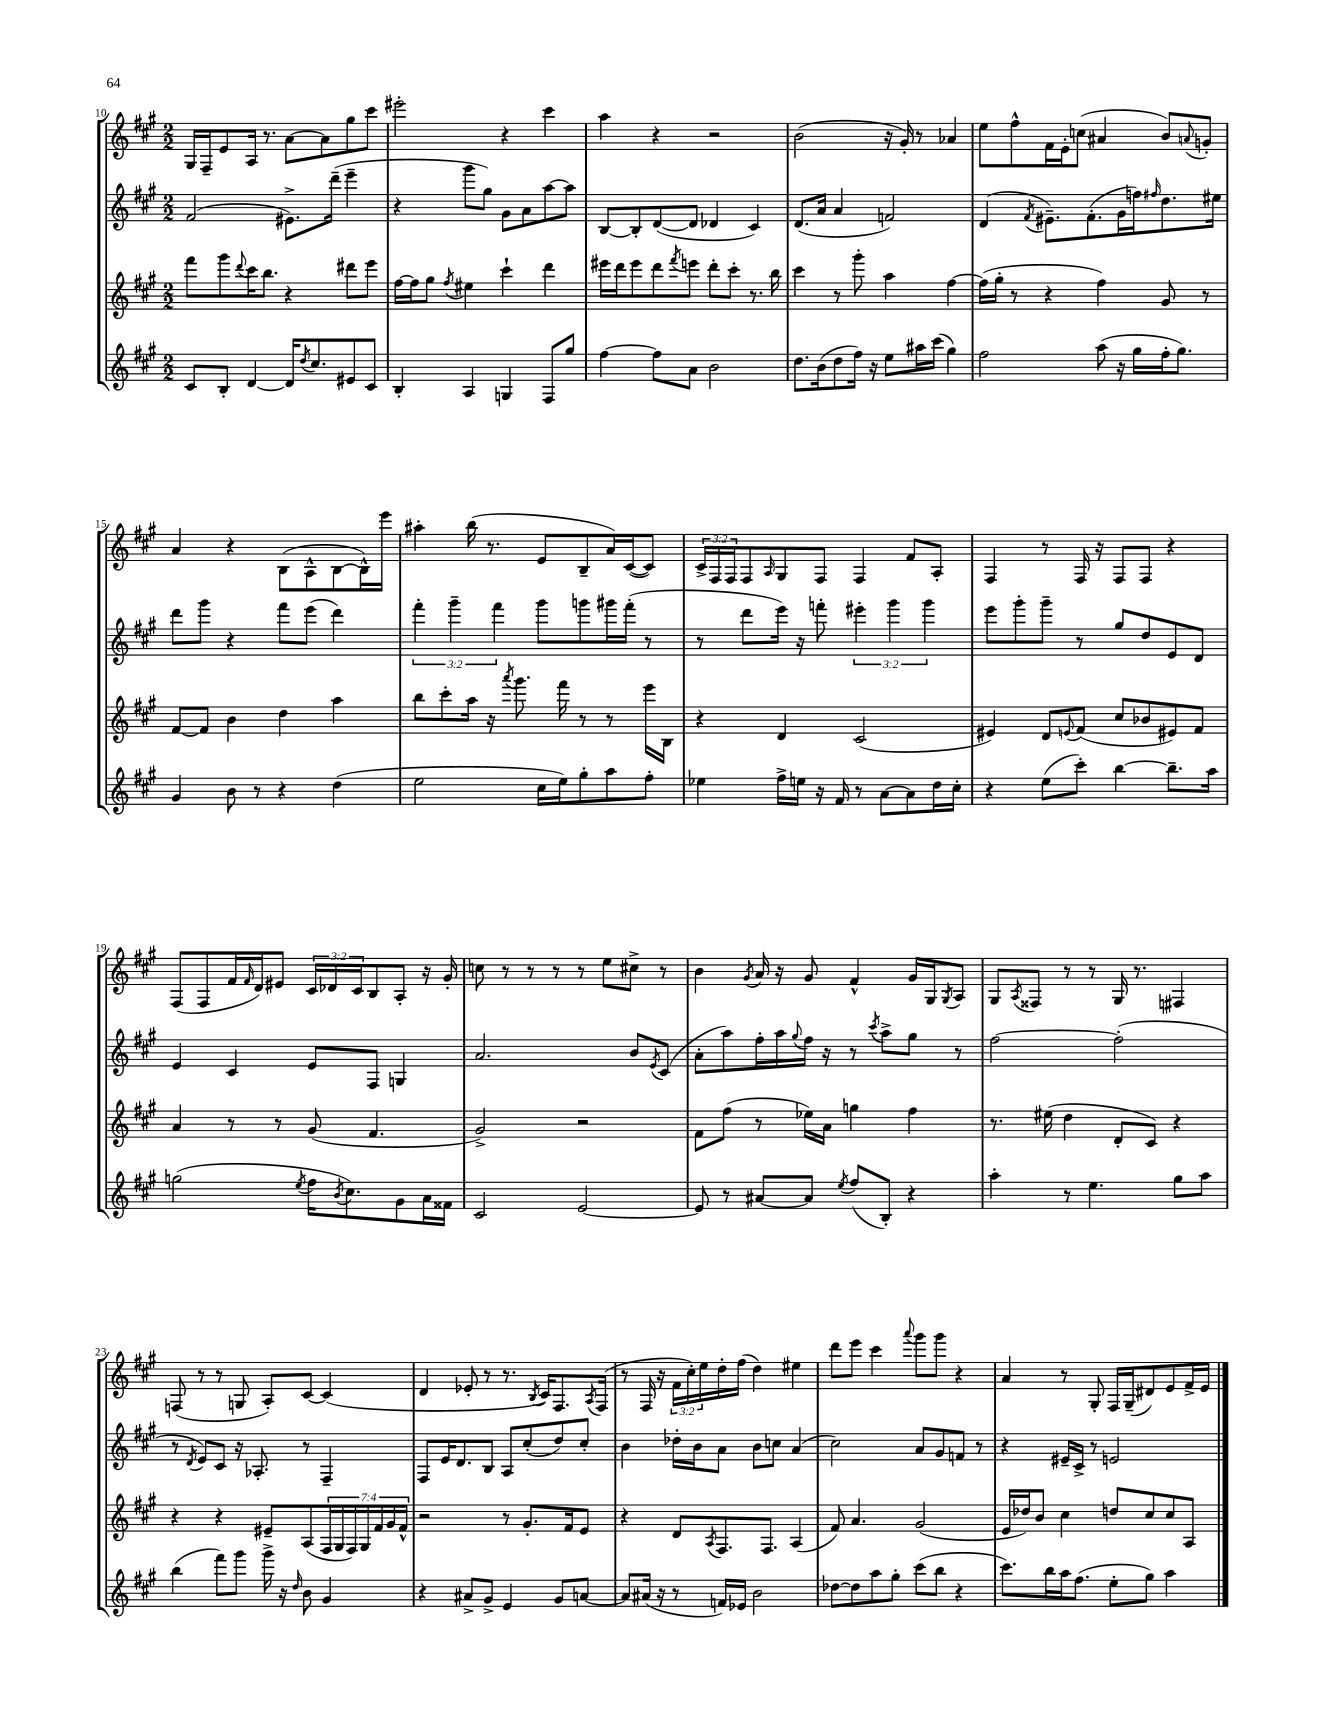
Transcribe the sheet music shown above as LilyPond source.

<<
\new StaffGroup <<
\new Staff = "s0" {
    \clef treble \key a \major \numericTimeSignature \time 2/2 \override Staff.TupletNumber.text = #tuplet-number::calc-fraction-text
    gis16 fis16-- e'8 a16 r8. a'8~ a'8 gis''8 cis'''8 |
    eis'''2-. r4 cis'''4 |
    a''4 r4 r2 |
    b'2( r16 gis'16-.) r8 aes'4 |
    e''8 fis''8-^ fis'16 e'16-. c''8( ais'4 b'8) \appoggiatura { a'8 } g'8-. |
    a'4 r4 b8( a8-^ b8~ b16-^) e'''16 |
    ais''4-. b''16( r8. e'8 b8-- a'16) cis'16~( cis'8) |
    \tuplet 3/2 { cis'16-> fis16 fis16 } fis8 \grace { a16 } gis8 fis8 fis4 fis'8 a8-. |
    fis4 r8 fis16 r16 fis8 fis8 r4 |
    fis8( fis8 fis'16 \grace { fis'16 } d'16) eis'8 \tuplet 3/2 { cis'16 des'16 cis'16 } b8 a8-. r16 gis'16-. |
    c''8 r8 r8 r8 r8 e''8 cis''8-> r8 |
    b'4 \acciaccatura { gis'8 } a'16 r16 gis'8 fis'4-^ gis'16 gis16 \acciaccatura { gis8 } a8 |
    gis8 \acciaccatura { a8 } fisis8 r8 r8 gis16 r8. fis4 |
    f8( r8 r8 g8 a8-.) cis'8~ cis'4( |
    d'4 ees'8-. r8 r8. \acciaccatura { b8 } cis'16) fis8. \acciaccatura { a8 } fis16( |
    r8 fis16 r16 \tuplet 3/2 { fis'16 cis''16-.) e''16 } d''16-. fis''16( d''4) eis''4 |
    d'''8 e'''8 cis'''4 \appoggiatura { a'''8 } gis'''8 gis'''8 r4 |
    a'4 r8 gis8-. fis16 gis16--( dis'8) e'8 fis'16-> e'16 \bar "|." |
}
\new Staff = "s1" {
    \clef treble \key a \major \numericTimeSignature \time 2/2 \override Staff.TupletNumber.text = #tuplet-number::calc-fraction-text
    fis'2( eis'8.->) d'''16--( e'''4-- |
    r4 gis'''8 gis''8) gis'8 a'8 a''8~ a''8 |
    b8~ b8-. d'8~( d'8 des'4 cis'4) |
    d'8.( a'16 a'4 f'2) |
    d'4( \acciaccatura { fis'8 } eis'8.--) fis'8.-.( gis'16 f''16) \grace { fis''16 } d''8. eis''16 |
    d'''8 gis'''8 r4 fis'''8 e'''8( d'''4) |
    \tuplet 3/2 { fis'''4-. gis'''4-- fis'''4 } gis'''8 g'''8 gis'''16 fis'''16-.( r8 |
    r8 d'''8 e'''16) r16 f'''8-. \tuplet 3/2 { eis'''4-. gis'''4 gis'''4 } |
    e'''8 gis'''8-. gis'''8-- r8 gis''8 d''8 e'8 d'8 |
    e'4 cis'4 e'8 fis8 g4 |
    a'2. b'8 \acciaccatura { e'8 } cis'8( |
    a'8-. a''8) fis''16-. a''16 \appoggiatura { gis''8 } fis''16 r16 r8 \acciaccatura { cis'''8 } a''8-> gis''8 r8 |
    fis''2~ fis''2-.( |
    r8 \acciaccatura { d'8 } e'8) cis'8 r16 aes8.-. r8 fis4-- |
    fis8 e'16 d'8. b8 a8 cis''8-.( d''8) cis''8-. |
    b'4 des''16-. b'16 a'8 b'8 c''8 a'4( |
    cis''2) a'8 gis'8 f'8 r8 |
    r4 eis'16-- cis'16-> r8 e'2 \bar "|." |
}
\new Staff = "s2" {
    \clef treble \key a \major \numericTimeSignature \time 2/2 \override Staff.TupletNumber.text = #tuplet-number::calc-fraction-text
    fis'''8 gis'''8 \appoggiatura { d'''8 } cis'''16 b''8. r4 dis'''8 e'''8 |
    fis''16~ fis''16 gis''8 \acciaccatura { fis''8 } eis''4 cis'''4-! d'''4 |
    eis'''16 d'''16 eis'''8 d'''8 \acciaccatura { fis'''8 } e'''8 d'''8-. cis'''8-. r8. b''16 |
    cis'''4 r8 gis'''8-. a''4 fis''4~ |
    fis''16( gis''16-. r8 r4 fis''4) gis'8 r8 |
    fis'8~ fis'8 b'4 d''4 a''4 |
    b''8 cis'''8-. a''16 r16 \acciaccatura { a'''8 } gis'''8. fis'''16 r8 r8 e'''16 b16 |
    r4 d'4 cis'2( |
    eis'4) d'8 \appoggiatura { e'8 } fis'8( cis''8 bes'8 eis'8) fis'8 |
    a'4 r8 r8 gis'8( fis'4. |
    gis'2->) r2 |
    fis'8 fis''8( r8 ees''16) a'16 g''4 fis''4 |
    r8. eis''16( d''4 d'8-. cis'8) r4 |
    r4 r4 eis'8-- a8( \tuplet 7/4 { fis16 gis16 fis16) gis16 fis'16 gis'16 fis'16-^ } |
    r2 r8 gis'8.-. fis'16 e'8 |
    r4 d'8 \acciaccatura { a8 } fis8. fis8. a4( |
    fis'8) a'4. gis'2( |
    e'16 des''16) b'8 cis''4 d''8 cis''8 cis''8 a8 \bar "|." |
}
\new Staff = "s3" {
    \clef treble \key a \major \numericTimeSignature \time 2/2
    cis'8 b8-. d'4~ d'16 \acciaccatura { d''8 } cis''8. eis'8 cis'8 |
    b4-. a4 g4 fis8 gis''8 |
    fis''4~ fis''8 a'8 b'2 |
    d''8. b'16( d''8 fis''16) r16 e''8 ais''16 cis'''16( gis''4) |
    fis''2 a''8( r16 gis''16 fis''16-. gis''8.) |
    gis'4 b'8 r8 r4 d''4( |
    e''2 cis''16 e''16) gis''8-. a''8 fis''8-. |
    ees''4 fis''16-> e''16 r16 fis'16 r8 a'8~ a'8 d''16 cis''16-. |
    r4 e''8( cis'''8-.) b''4~ b''8.-- a''16 |
    g''2( \acciaccatura { e''8 } fis''16 \acciaccatura { b'8 } cis''8.) gis'8 a'16 fisis'16 |
    cis'2 e'2~ |
    e'8 r8 ais'8~ ais'8 \acciaccatura { e''8 } fis''8( b8-.) r4 |
    a''4-. r8 e''4. gis''8 a''8 |
    b''4( fis'''8) gis'''8 gis'''16-> r16 \grace { d''16 } b'8 gis'4 |
    r4 ais'8-> gis'8-> e'4 gis'8 a'8~ |
    a'8 ais'16( r16 r8 f'16) ees'16 b'2 |
    des''8~ des''8 a''8 gis''8-. cis'''8( b''8 r4 |
    cis'''8.) b''16 a''16 fis''8.( e''8-. gis''8) a''4 \bar "|." |
}
>>
>>
\layout { \context { \Score currentBarNumber = #10 } }
